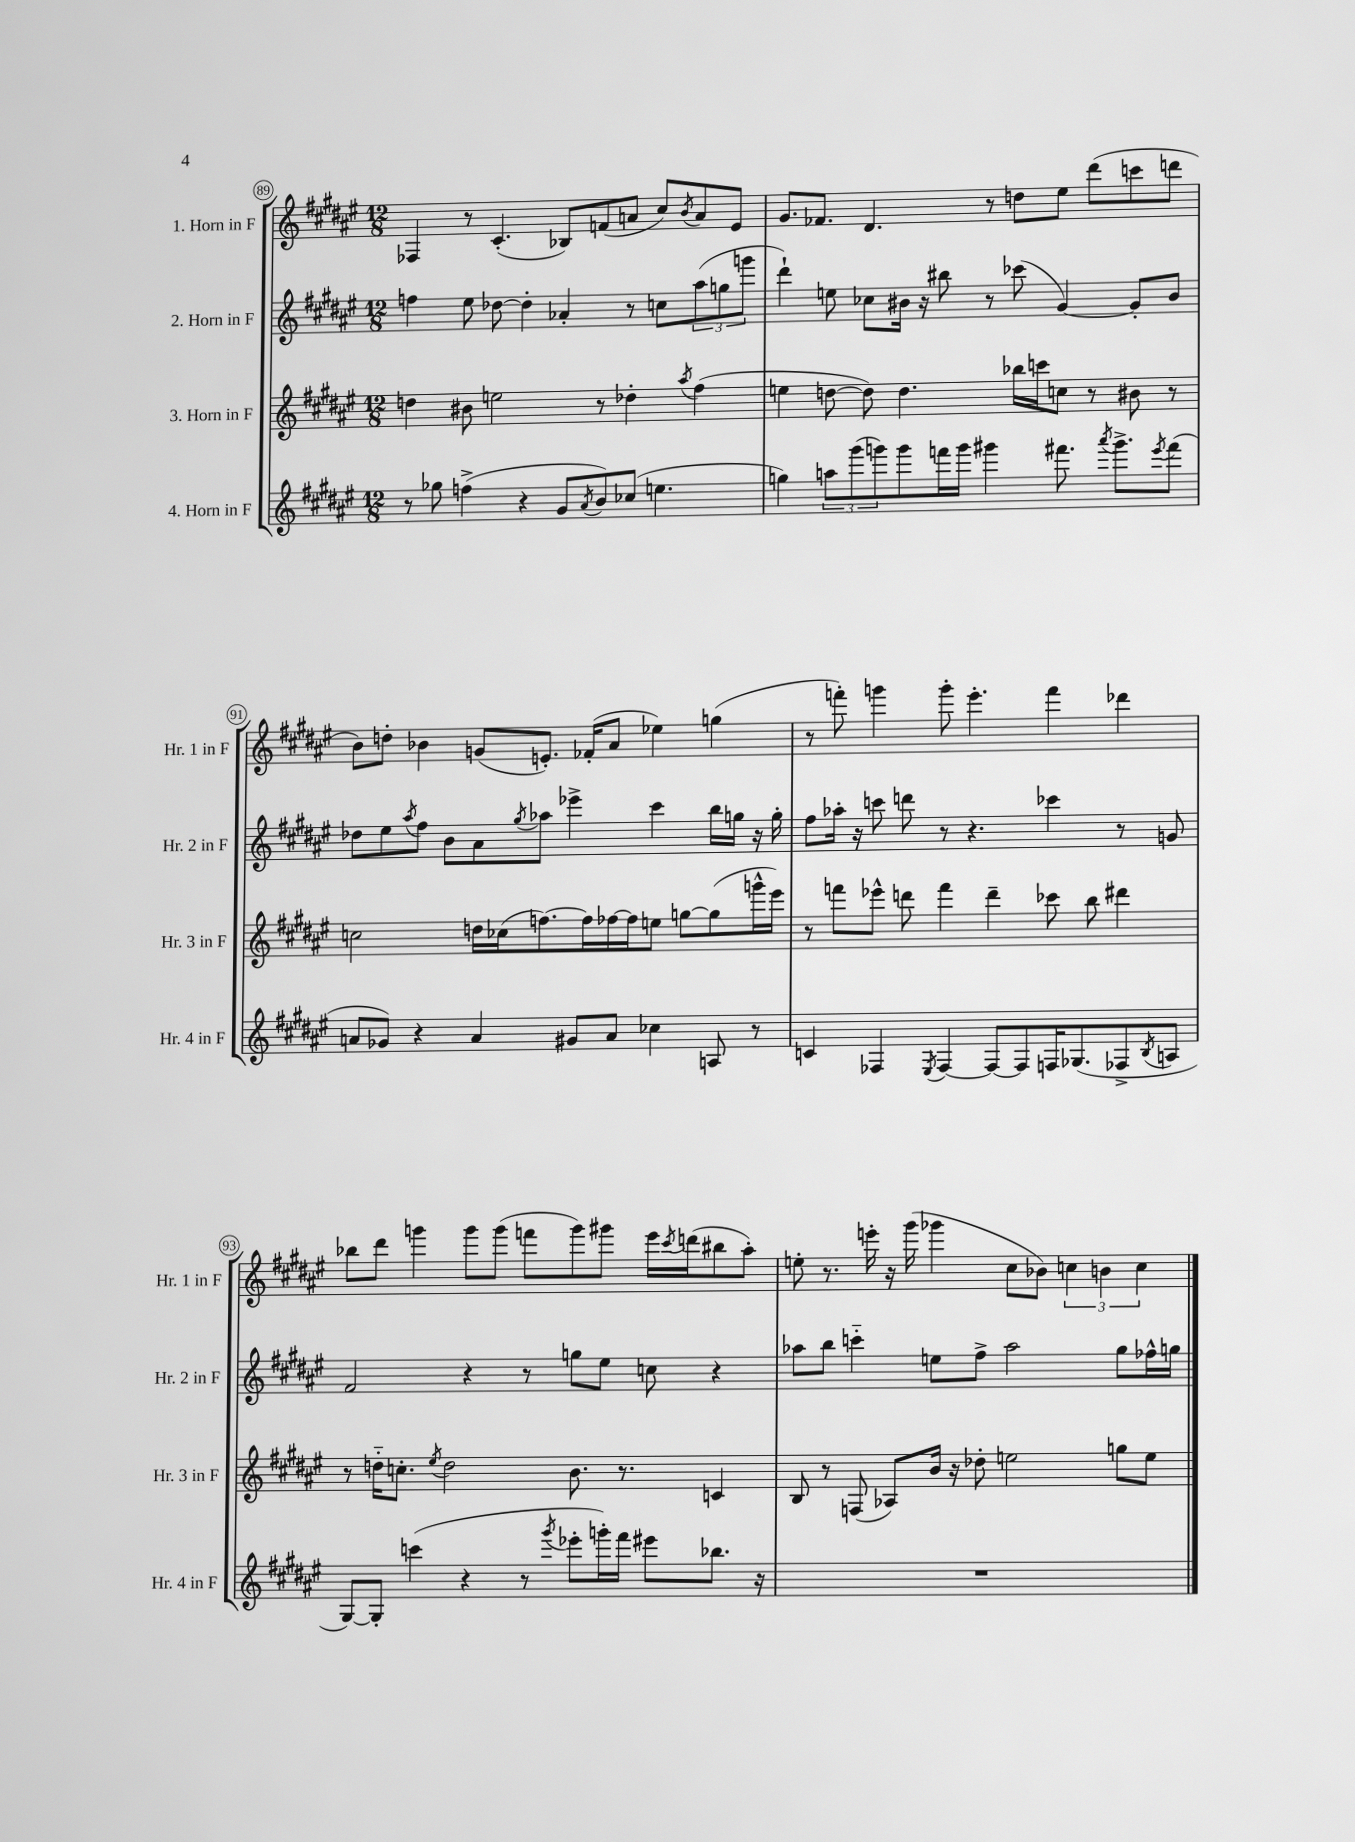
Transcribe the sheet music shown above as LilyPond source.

<<
\new StaffGroup <<
\new Staff = "s0" \with { instrumentName = "1. Horn in F" shortInstrumentName = "Hr. 1 in F" } {
    \clef treble \key fis \major \numericTimeSignature \time 12/8
    fes4 r8 cis'4.-.( bes8) f'8( a'8 cis''8) \acciaccatura { b'8 } a'8 eis'8 |
    gis'8. fes'8. dis'4. r8 d''8 eis''8 dis'''8( c'''8 d'''8 |
    b'8) d''8-. bes'4 g'8( e'8.-.) fes'16-.( ais'8 ees''4) g''4( |
    r8 f'''8-.) g'''4 g'''8-. eis'''4.-. f'''4 des'''4 |
    bes''8 dis'''8 g'''4 g'''8 g'''8( f'''8 g'''8) gis'''8 eis'''16 \acciaccatura { cis'''8 } d'''16( bis''8 ais''8-.) |
    e''8-. r8. e'''16-. r16 gis'''16( ges'''4 cis''8 bes'8) \tuplet 3/2 { c''4 b'4 c''4 } \bar "|." |
}
\new Staff = "s1" \with { instrumentName = "2. Horn in F" shortInstrumentName = "Hr. 2 in F" } {
    \clef treble \key fis \major \numericTimeSignature \time 12/8
    f''4 eis''8 des''8~ des''4-. aes'4-. r8 c''8 \tuplet 3/2 { ais''8( g''8 g'''8 } |
    dis'''4-!) e''8 ces''8 bis'16 r16 bis''8 r8 ces'''8( gis'4~) gis'8-. bis'8 |
    des''8 eis''8 \acciaccatura { ais''8 } fis''8 b'8 ais'8 \acciaccatura { gis''8 } aes''8 ees'''4-> cis'''4 b''16 g''16 r16 g''16-. |
    fis''8 aes''16-. r16 c'''8 d'''8 r8 r4. ces'''4 r8 g'8 |
    fis'2 r4 r8 g''8 eis''8 c''8 r4 |
    aes''8 b''8 c'''4-_ e''8 fis''8-> aes''2 gis''8 fes''16-^ g''16 \bar "|." |
}
\new Staff = "s2" \with { instrumentName = "3. Horn in F" shortInstrumentName = "Hr. 3 in F" } {
    \clef treble \key fis \major \numericTimeSignature \time 12/8
    d''4 bis'8 e''2 r8 des''4-. \acciaccatura { ais''8 } fis''4( |
    e''4 d''8~ d''8) d''4. bes''16 c'''16 c''8 r8 bis'8 r8 |
    c''2 d''16 ces''16( f''8.~) f''16 fes''16~ fes''16 e''8 g''8~ g''8( g'''16-^ eis'''16) |
    r8 f'''8 ees'''8-^ d'''8 f'''4 d'''4-- ces'''8 b''8 dis'''4 |
    r8 d''16-_ c''8.-. \acciaccatura { eis''8 } d''2 b'8. r8. c'4 |
    b8 r8 f8( aes8) b'16 r16 des''8-. e''2 g''8 e''8 \bar "|." |
}
\new Staff = "s3" \with { instrumentName = "4. Horn in F" shortInstrumentName = "Hr. 4 in F" } {
    \clef treble \key fis \major \numericTimeSignature \time 12/8
    r8 ges''8 f''4->( r4 gis'8 \acciaccatura { ais'8 } b'8) ces''8( e''4. |
    g''4) \tuplet 3/2 { a''8 gis'''8( g'''8) } g'''8 f'''16 g'''16 gis'''4 fis'''8. \acciaccatura { ais'''8 } gis'''8.-> \acciaccatura { eis'''8 } fis'''8( |
    a'8 ges'8) r4 a'4 gis'8 a'8 ces''4 a8 r8 |
    c'4 fes4 \acciaccatura { eis8 } fes4~ fes8~ fes8 f16 ges8.( fes8-> \acciaccatura { b8 } a8 |
    gis8~) gis8-. c'''4( r4 r8 \acciaccatura { gis'''8 } ees'''8-. g'''16-.) fis'''16 eis'''8 bes''8. r16 |
    R1. \bar "|." |
}
>>
>>
\layout { \context { \Score currentBarNumber = #89 \override BarNumber.stencil = #(make-stencil-circler 0.1 0.3 ly:text-interface::print) } }
